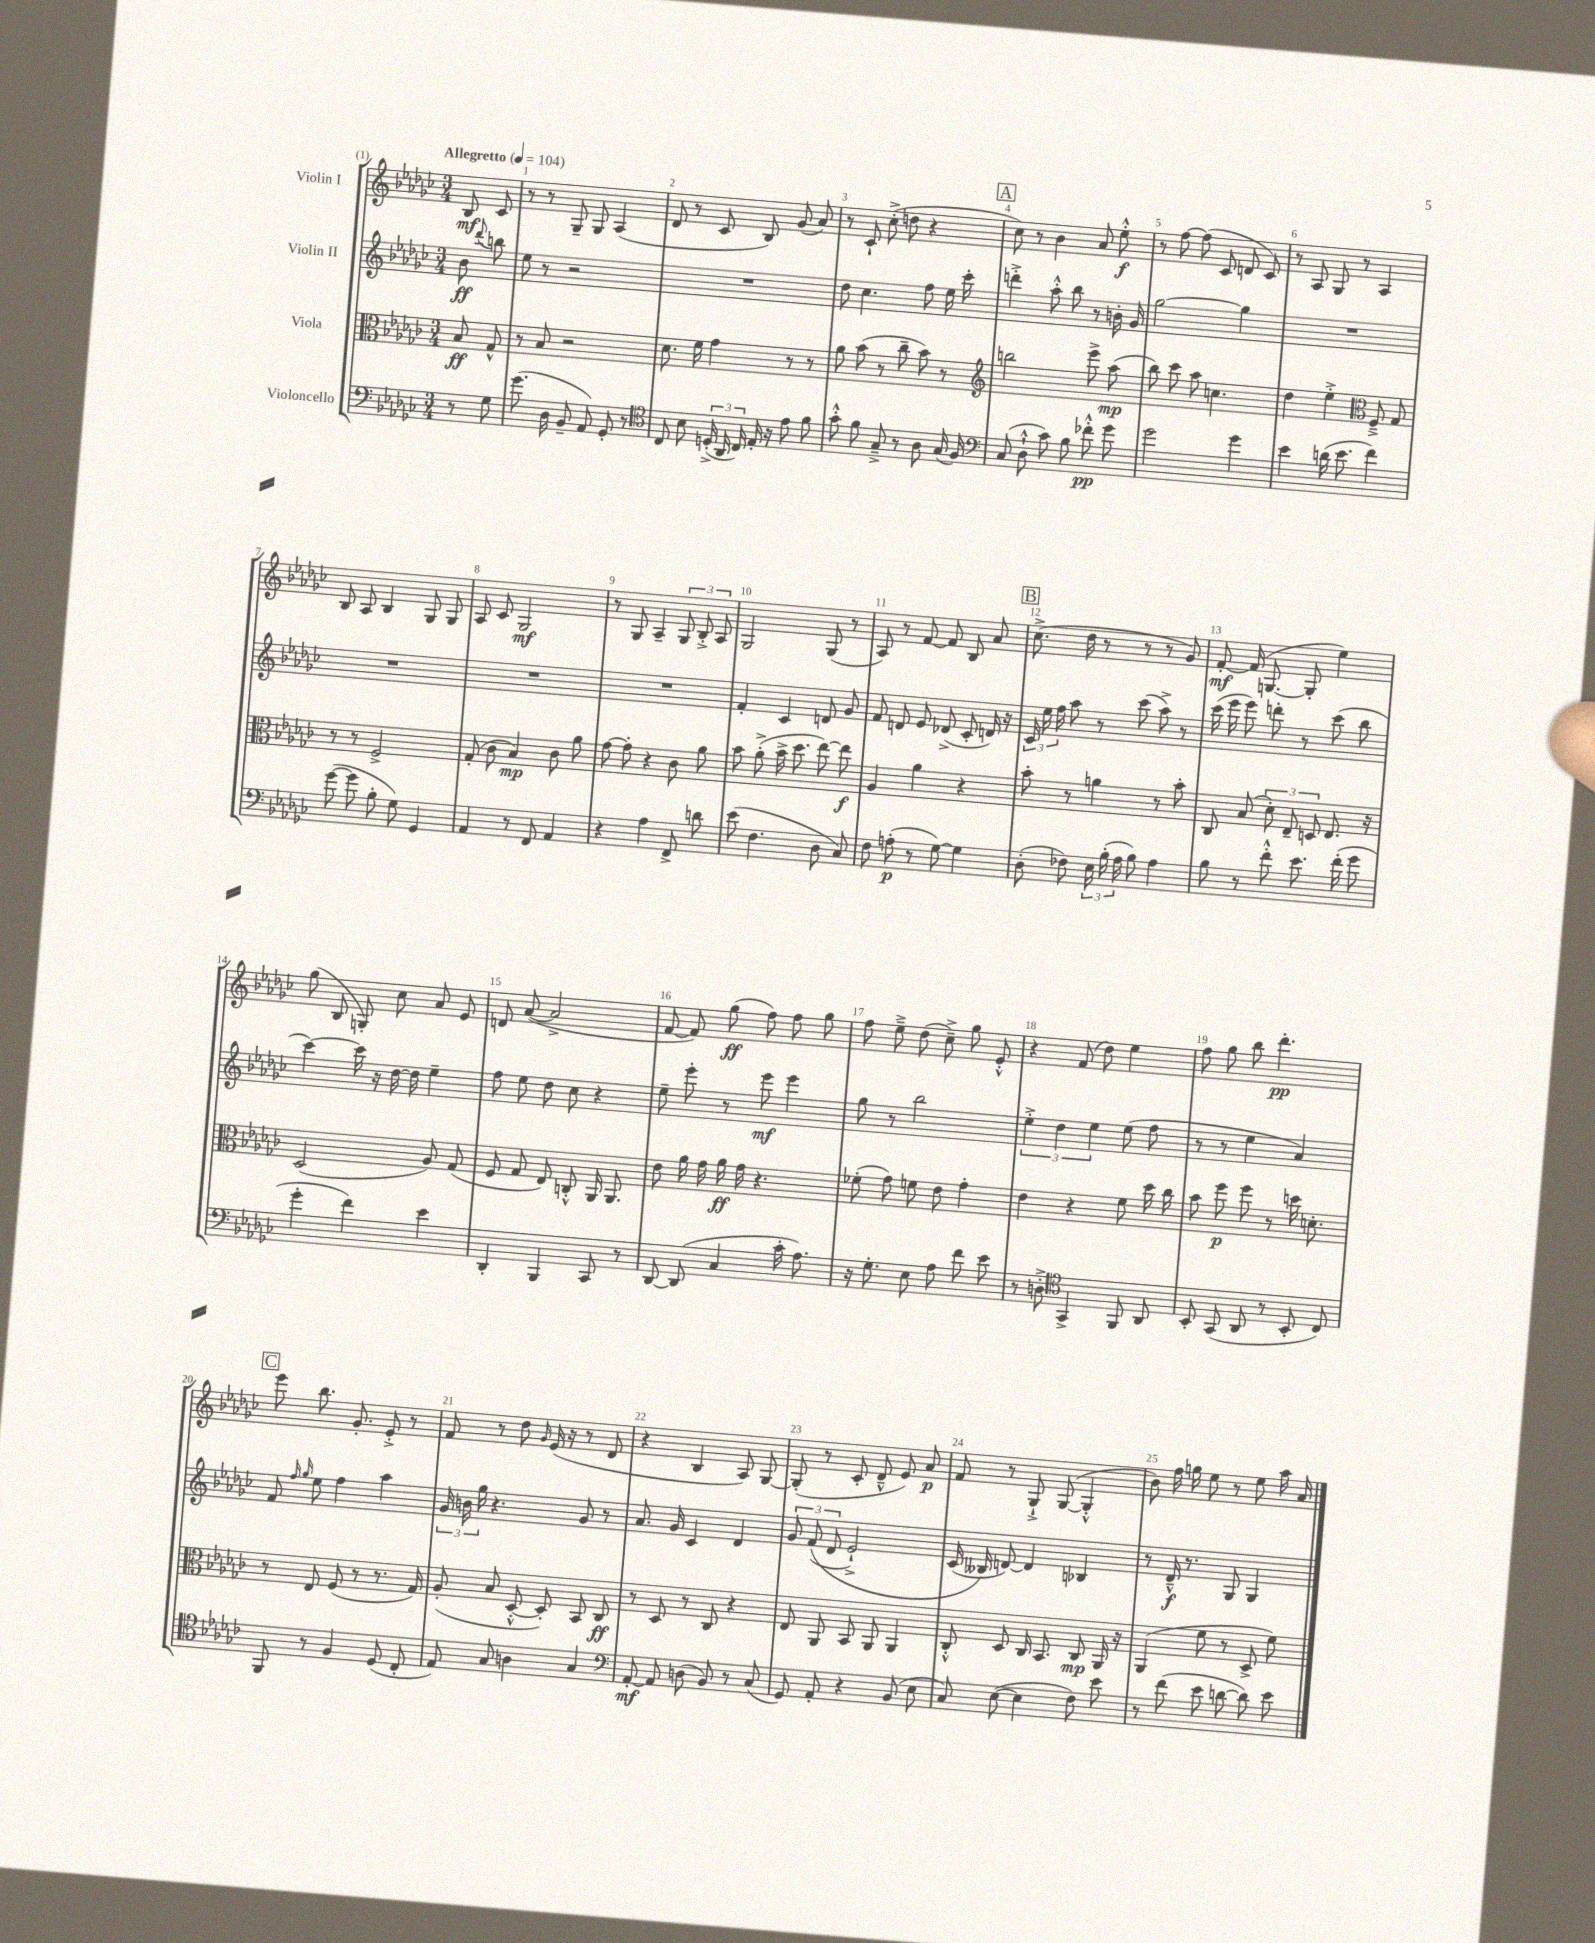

**kern	**dynam	**kern	**dynam	**kern	**dynam	**kern	**dynam
*part4	*part4	*part3	*part3	*part2	*part2	*part1	*part1
*staff4	*staff4	*staff3	*staff3	*staff2	*staff2	*staff1	*staff1
*I"Violoncello	*	*I"Viola	*	*I"Violin II	*	*I"Violin I	*
*clefF4	*	*clefC3	*	*clefG2	*	*clefG2	*
*k[b-e-a-d-g-c-]	*	*k[b-e-a-d-g-c-]	*	*k[b-e-a-d-g-c-]	*	*k[b-e-a-d-g-c-]	*
*M3/4	*	*M3/4	*	*M3/4	*	*M3/4	*
*MM104	*	*MM104	*	*MM104	*	*MM104	*
=	=	=	=	=	=	=	=
!	!	!	!	!	!	!LO:TX:a:B:t=Allegretto	!
8r	.	8B-/	ff	8b-\	ff	8B-/	mf
.	.	.	.	8qqddd-/	.	.	.
8G-\	.	8G-^^/	.	8bbn\	.	8c-/	.
=1	=1	=1	=1	=1	=1	=1	=1
(8.g-\	.	8r	.	8ee-\	.	8r	.
.	.	8B-/	.	8r	.	8r	.
16D-\	.	.	.	.	.	.	.
8BB-~/	.	2r	.	2r	.	8G-~/	.
8AA-/)	.	.	.	.	.	8G-/	.
8GG-'/	.	.	.	.	.	(4A-/	.
8r	.	.	.	.	.	.	.
=2	=2	=2	=2	=2	=2	=2	=2
*clefC4	*	*	*	*	*	*	*
8C-/	.	8.d-\	.	2.r	.	8d-/	.
8B-\	.	.	.	.	.	8r	.
.	.	16f\	.	.	.	.	.
(24Dn'^/	.	4g-\	.	.	.	8c-/	.
24AA-/	.	.	.	.	.	.	.
24C-/)	.	.	.	.	.	.	.
16E-'/	.	.	.	.	.	8B-/)	.
16r	.	.	.	.	.	.	.
8e-\	.	8r	.	.	.	(8g-/	.
8f\	.	8r	.	.	.	8a-/)	.
=3	=3	=3	=3	=3	=3	=3	=3
8g-'^^\	.	8a-\	.	8dd-\	.	8r	.
8f\	.	(8b-\	.	4.cc-\	.	8c-`/	.
8G-~^/	.	8r	.	.	.	(8cc-'^\	.
8r	.	8cc-~\	.	.	.	8ddn\	.
8A-\	.	8b-\)	.	8ff\	.	4r	.
(16G-/	.	8r	.	16ee-\	.	.	.
16F/)	.	.	.	16ccc-'\	.	.	.
!!LO:REH:place=s1:t=A
=4	=4	=4	=4	=4	=4	=4	=4
*clefF4	*	*clefG2	*	*	*	*	*
(8C-/	.	2bbn\	.	4dddn'^\	.	8cc-\)	.
8D-`^^\	.	.	.	.	.	8r	.
8c-\)	.	.	.	8aa-'^^\	.	4b-\	.
8B-\	.	.	.	8bb-\	.	.	.
8f-X'^^\	pp	8eee-^\	.	8r	.	8a-/	.
8g-\	.	(8aa-\	mp	16bn'\	.	8ee-'^^\	f
.	.	.	.	16g-/	.	.	.
=5	=5	=5	=5	=5	=5	=5	=5
2g-\	.	8bb-\)	.	[2gg-\	.	8r	.
.	.	8ccc-\	.	.	.	[8ff\	.
.	.	8aa-\	.	.	.	(8ff\]	.
.	.	4.ccn\	.	.	.	8c-/	.
4g-\	.	.	.	4gg-\]	.	8dn/	.
.	.	.	.	.	.	8c-/)	.
=6	=6	=6	=6	=6	=6	=6	=6
4e-\	.	4dd-\	.	2.r	.	8r	.
.	.	.	.	.	.	8A-/	.
(16dn\	.	4ee-'^\	.	.	.	8G-/	.
8.e-\	.	.	.	.	.	.	.
.	.	.	.	.	.	8r	.
*	*	*clefC3	*	*	*	*	*
4f\)	.	8F~^/	.	.	.	4A-/	.
.	.	8G-/	.	.	.	.	.
!!LO:LB:g=z
=7	=7	=7	=7	=7	=7	=7	=7
([8g-\	.	8r	.	2.r	.	8B-/	.
8g-\]	.	8r	.	.	.	8A-/	.
8B-'\	.	2F^/	.	.	.	4B-/	.
8G-\)	.	.	.	.	.	.	.
4GG-/	.	.	.	.	.	8G-/	.
.	.	.	.	.	.	8G-/	.
=8	=8	=8	=8	=8	=8	=8	=8
4AA-/	.	(8G-'/	.	2.r	.	8A-/	.
.	.	8c-\	.	.	.	8c-/	.
8r	.	4B-/)	mp	.	.	2G-/	mf
8FF/	.	.	.	.	.	.	.
4AA-/	.	8c-\	.	.	.	.	.
.	.	8a-\	.	.	.	.	.
=9	=9	=9	=9	=9	=9	=9	=9
4r	.	[8g-\	.	2.r	.	8r	.
.	.	8g-'\]	.	.	.	8G-/	.
4A-\	.	4r	.	.	.	4A-~/	.
8FF^/	.	8c-\	.	.	.	12G-/	.
.	.	.	.	.	.	12B-'^/	.
8dn\	.	8a-\	.	.	.	.	.
.	.	.	.	.	.	12A-/	.
=10	=10	=10	=10	=10	=10	=10	=10
(8e-\	.	8b-\	.	4f'/	.	2G-/	.
4.F\	.	(8a-'^\	.	.	.	.	.
.	.	16b-^\	.	4c-/	.	.	.
.	.	8.dd-\	.	.	.	.	.
8D-\	.	[8ee-\)	.	8dn/	.	(8G-/	.
8C-/)	.	8ee-\]	f	8g-/	.	8r	.
=11	=11	=11	=11	=11	=11	=11	=11
8F\	.	4A-/	.	8f/	.	8A-/)	.
(8An'\	p	.	.	8dn/	.	8r	.
8r	.	4a-\	.	8e-/	.	[8f/	.
[8G-\)	.	.	.	(8d-X^/	.	8f/]	.
4G-\]	.	4r	.	8c-'/	.	8B-/	.
.	.	.	.	16dn/)	.	8a-/	.
.	.	.	.	16r	.	.	.
!!LO:REH:place=s1:t=B
=12	=12	=12	=12	=12	=12	=12	=12
(8D-'\	.	8b-'\	.	24c-/	.	(8.cc-^\	.
.	.	.	.	24ee-\	.	.	.
.	.	.	.	24ff\	.	.	.
8F-X\)	.	8r	.	8aa-\	.	.	.
.	.	.	.	.	.	16dd-\	.
24E-\	.	4an\	.	8r	.	8r	.
(24B-'\	.	.	.	.	.	.	.
24A-\	.	.	.	.	.	.	.
8B-\)	.	.	.	(8ccc-\	.	8r	.
4A-\	.	8r	.	8aa-^\)	.	8r	.
.	.	8b-'\	.	8r	.	8g-/)	.
=13	=13	=13	=13	=13	=13	=13	=13
8B-\	.	8C-/	.	(16ccc-\	.	[8f'/	mf
.	.	.	.	16eee-\	.	.	.
8r	.	(8B-/	.	8eee-\)	.	(16f/]	.
.	.	.	.	.	.	[8.Gn/	.
8f'^^\	.	12d-'\)	.	8dddn'\	.	.	.
.	.	12E-~/	.	.	.	.	.
8.e-\	.	.	.	8r	.	8G'/]	.
.	.	12Dn/	.	.	.	.	.
.	.	8.E-/	.	(8ccc-\	.	4ee-\)	.
(16f'\	.	.	.	.	.	.	.
8g-\	.	.	.	8bb-\	.	.	.
.	.	16r	.	.	.	.	.
!!LO:LB:g=z
=14	=14	=14	=14	=14	=14	=14	=14
4g-'\	.	(2D-/	.	[4ccc-\)	.	(8gg-\	.
.	.	.	.	.	.	8B-/	.
4f\)	.	.	.	16ccc-\]	.	8Gn'/)	.
.	.	.	.	16r	.	.	.
.	.	.	.	[16dd-\	.	8cc-\	.
.	.	.	.	16dd-\]	.	.	.
4e-\	.	8A-/)	.	4ee-~\	.	8a-/	.
.	.	(8G-/	.	.	.	8e-/	.
=15	=15	=15	=15	=15	=15	=15	=15
4DD-'/	.	8F/	.	8ff\	.	8dn/	.
.	.	8G-/	.	8ee-\	.	([8a-/	.
4BBB-/	.	8E-/)	.	8dd-\	.	2a-^/]	.
.	.	8Cn'^^/	.	8cc-\	.	.	.
8CC-/	.	16AA-/	.	4r	.	.	.
.	.	8.AA-/	.	.	.	.	.
8r	.	.	.	.	.	.	.
=16	=16	=16	=16	=16	=16	=16	=16
[8DD-/	.	8e-\	.	8ee-~\	.	[8f/	.
(8DD-/]	.	16a-\	.	8eee-'\	.	8f/])	.
.	.	16g-\	.	.	.	.	.
4C-/	.	16a-\	ff	8r	.	(8gg-\	ff
.	.	16g-\	.	.	.	.	.
.	.	4.r	.	8eee-\	mf	8ff\)	.
16c-'\	.	.	.	4eee-\	.	8ff\	.
8.A-\)	.	.	.	.	.	.	.
.	.	.	.	.	.	8gg-\	.
=17	=17	=17	=17	=17	=17	=17	=17
16r	.	(8f-X'\	.	8gg-\	.	8ff\	.
8.G-'\	.	.	.	.	.	.	.
.	.	8g-\)	.	8r	.	8ee-~^\	.
8E-\	.	8fn\	.	2bb-\	.	(8dd-\	.
8A-\	.	8e-\	.	.	.	8cc-~^\)	.
8f\	.	4g-'\	.	.	.	8gg-\	.
8e-\	.	.	.	.	.	8e-'^^/	.
=18	=18	=18	=18	=18	=18	=18	=18
8r	.	4e-\	.	6ee-'^\	.	4r	.
8Dn'^\	.	.	.	.	.	.	.
.	.	.	.	6dd-\	.	.	.
*clefC4	*	*	*	*	*	*	*
4GG-^/	.	4r	.	.	.	(8f/	.
.	.	.	.	6ee-\	.	.	.
.	.	.	.	.	.	8dd-\)	.
8FF/	.	8f\	.	(8ee-\	.	4ee-\	.
8AA-/	.	16dd-\	.	8ff\	.	.	.
.	.	16cc-\	.	.	.	.	.
=19	=19	=19	=19	=19	=19	=19	=19
8BB-'/	.	8b-\	.	8r	.	8ff\	.
(8GG-/	.	8ff\	p	8r	.	8gg-\	.
8AA-/	.	8ff\	.	4ee-\	.	8bb-\	.
8r	.	8r	.	.	.	4.ddd-'\	pp
8BB-'/	.	16ddn\	.	4a-/)	.	.	.
.	.	8.dn'\	.	.	.	.	.
8C-/)	.	.	.	.	.	.	.
!!LO:LB:g=z
!!LO:REH:place=s1:t=C
=20	=20	=20	=20	=20	=20	=20	=20
8FF/	.	8r	.	8f/	.	8eee-\	.
.	.	.	.	16qqff/	.	.	.
.	.	.	.	16qqgg-/	.	.	.
8r	.	8E-/	.	8ee-\	.	8.bb-\	.
4F/	.	(8F/	.	4ff\	.	.	.
.	.	.	.	.	.	8.g-'/	.
.	.	8r	.	.	.	.	.
(8D-/	.	8.r	.	4aa-\	.	8e-'^/	.
8C-'/	.	.	.	.	.	8r	.
.	.	16G-/)	.	.	.	.	.
=21	=21	=21	=21	=21	=21	=21	=21
8E-/)	.	(8A-'/	.	24g-/	.	8f/	.
.	.	.	.	24bn\	.	.	.
.	.	.	.	24gg-\	.	.	.
8G-/	.	8B-/	.	4.r	.	8r	.
4An\	.	[8D-'^^/	.	.	.	8dd-\	.
.	.	.	.	.	.	16qqg-/	.
.	.	8D-'/])	.	.	.	(16e-/	.
.	.	.	.	.	.	16r	.
4G-/	.	8BB-/	.	8g-/	.	8r	.
.	.	8C-/	ff	8r	.	8d-/	.
=22	=22	=22	=22	=22	=22	=22	=22
*clefF4	*	*	*	*	*	*	*
[8AA-'/	mf	8r	.	8.a-/	.	4r	.
8AA-/]	.	8D-/	.	.	.	.	.
.	.	.	.	16g-/	.	.	.
(8Dn\	.	8r	.	4c-/	.	4B-/	.
8BB-/)	.	8C-/	.	.	.	.	.
8r	.	4r	.	4d-/	.	8A-/)	.
(8C-/	.	.	.	.	.	[8G-/	.
=23	=23	=23	=23	=23	=23	=23	=23
8GG-/)	.	8E-/	.	12g-/	.	(8G-'/]	.
.	.	.	.	((12f/	.	.	.
8AA-'/	.	8AA-/	.	.	.	8r	.
.	.	.	.	12d-/	.	.	.
4r	.	8BB-/	.	2e-`^/)	.	8c-'/	.
.	.	8AA-/	.	.	.	8d-~^^/	.
(8BB-/	.	4AA-/	.	.	.	8e-/)	.
8E-\	.	.	.	.	.	8a-/	p
=24	=24	=24	=24	=24	=24	=24	=24
8C-/)	.	8C-'^^/	.	(16c-/	.	8f/	.
.	.	.	.	16B--X/)	.	.	.
([8E-\	.	8D-/	.	[8dn/)	.	8r	.
4E-\]	.	16C-/	.	4d/]	.	8G-`^/	.
.	.	8.BB-/	.	.	.	.	.
.	.	.	.	.	.	([8G-/	.
8F\)	.	8C-/	mp	4B-X/	.	4G-'^^/]	.
8e-\	.	16AA-/	.	.	.	.	.
.	.	16r	.	.	.	.	.
=25	=25	=25	=25	=25	=25	=25	=25
8r	.	(4AA-/	.	8r	.	8b-\)	.
(8f\	.	.	.	16d-~^^/	f	16ff\	.
.	.	.	.	8.r	.	16ggn\	.
8e-\	.	8f\	.	.	.	8ee-\	.
[8dn\	.	8r	.	8G-/	.	8r	.
8d\])	.	8D-^/	.	4G-/	.	8ee-\	.
8e-\	.	8f\)	.	.	.	16aa-\	.
.	.	.	.	.	.	16a-/	.
==	==	==	==	==	==	==	==
*-	*-	*-	*-	*-	*-	*-	*-
